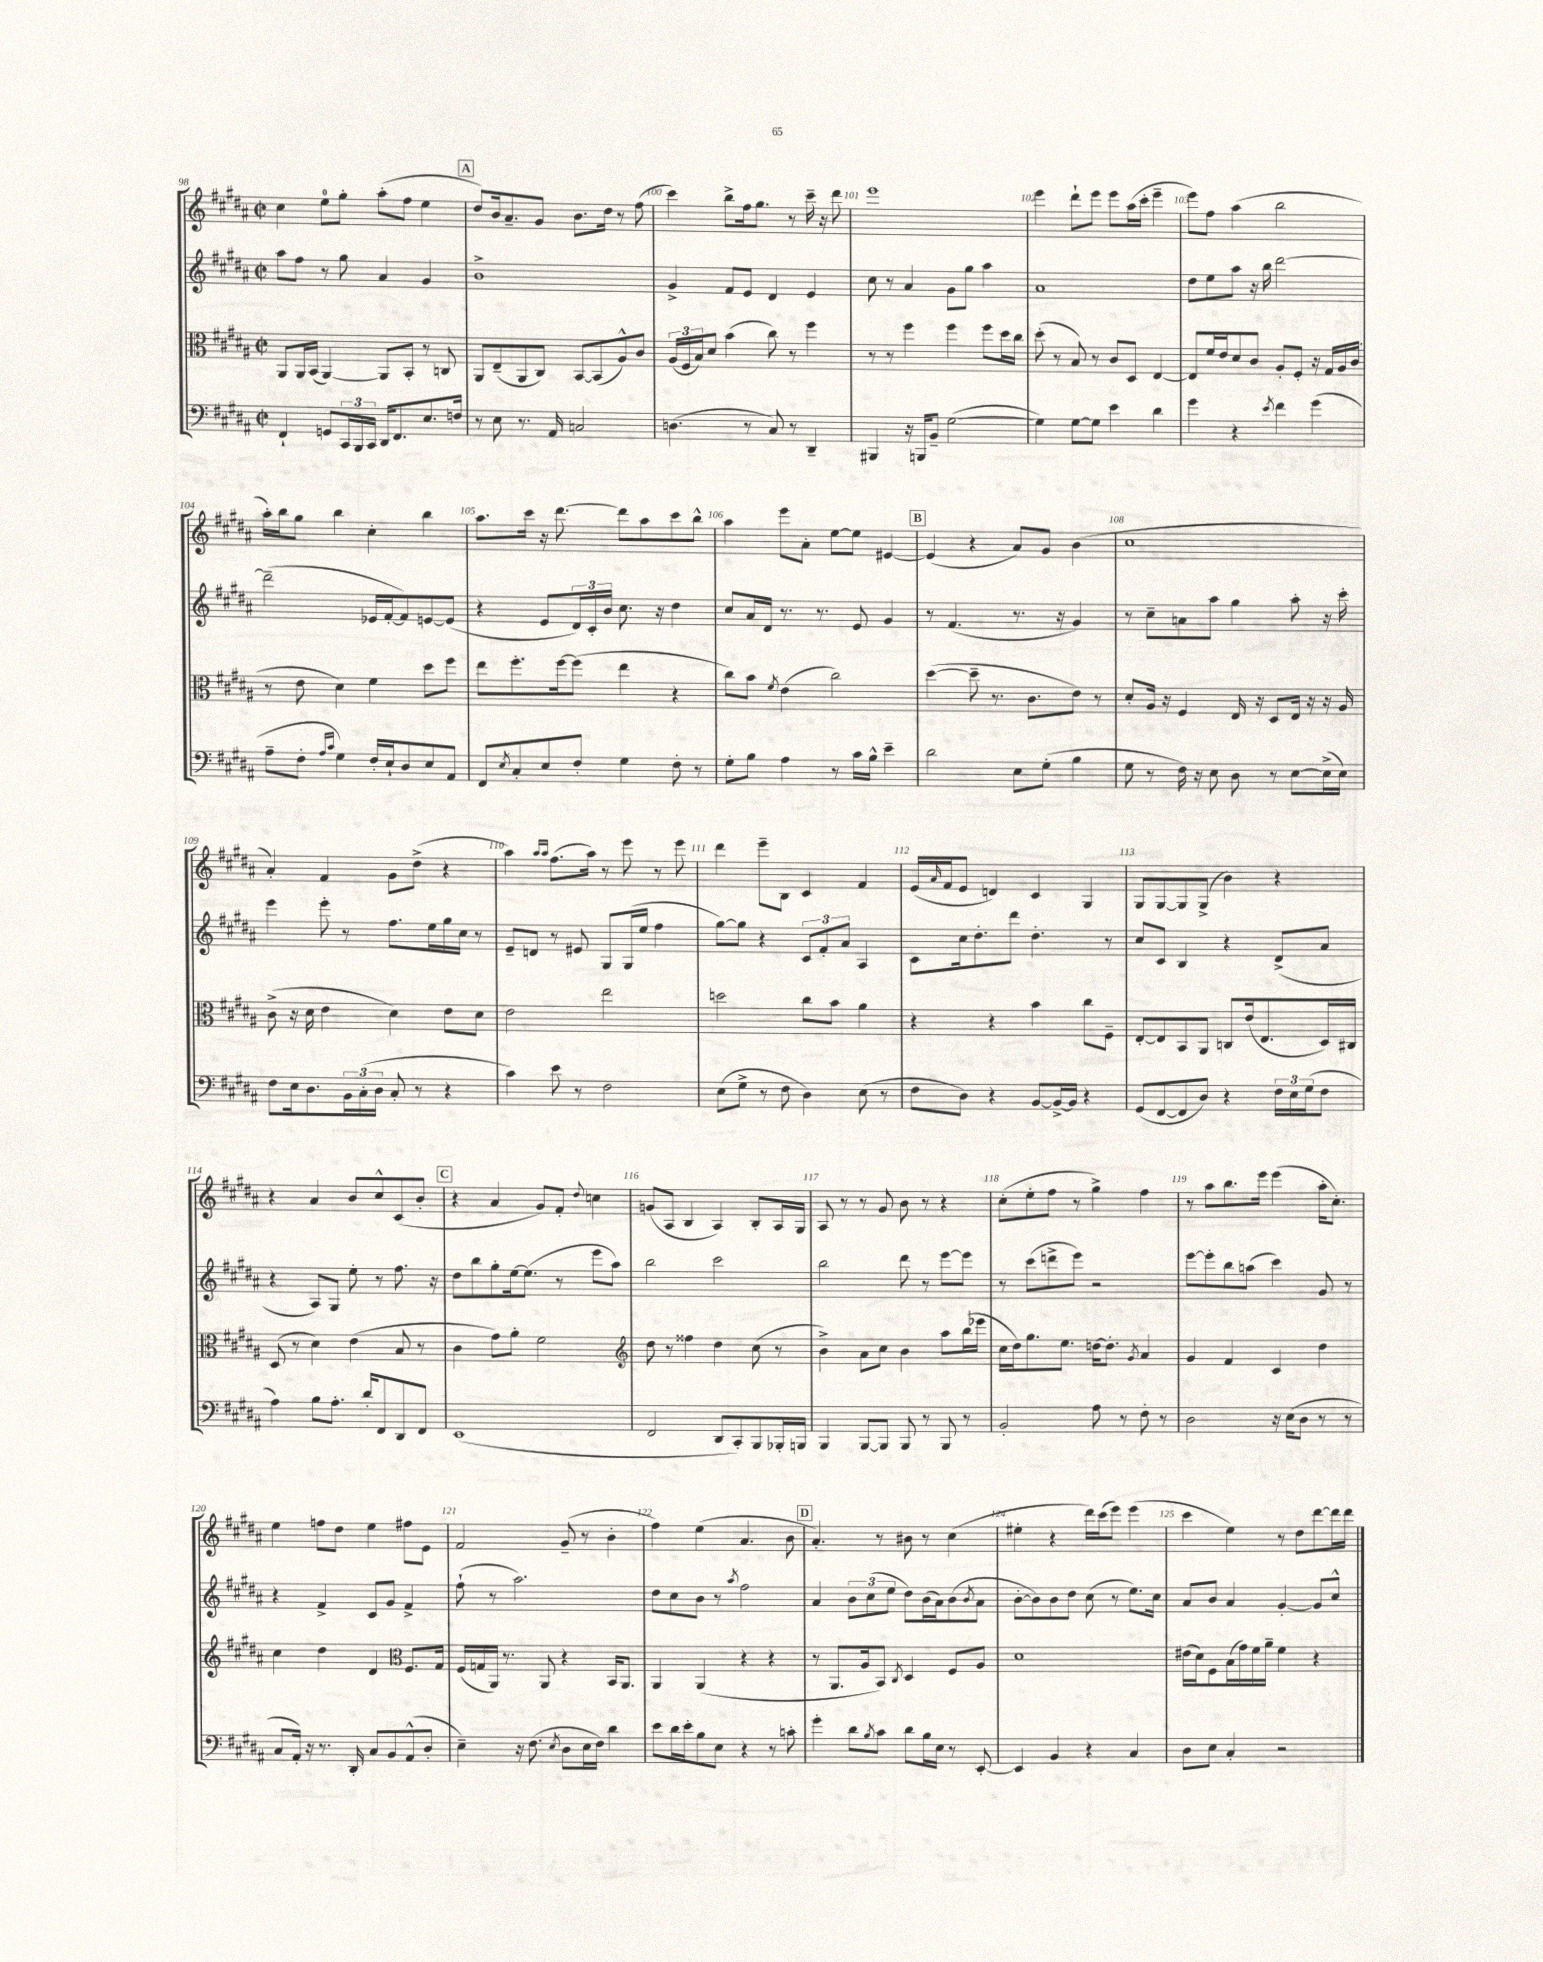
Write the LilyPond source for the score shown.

<<
\new StaffGroup <<
\new Staff = "s0" {
    \clef treble \key b \major \defaultTimeSignature \time 2/2
    cis''4 e''8-0 gis''8-. ais''8-.( fis''8 e''4 |
    \mark \markup { \box "A" } dis''8) b'16 ais'8.-- gis'8 b'8. dis''16 r8 fis''8( |
    cis'''4) b''8-> fis''16 gis''8. r8 cis'''16-- r16 dis'''8 |
    e'''1 |
    e'''4 dis'''8-! e'''8 e'''8 ais''16( cis'''16-. e'''4-- |
    e'''8) fis''8 ais''4( b''2 |
    ais''16-.) b''16 gis''8 b''4 cis''4-. b''4 |
    ais''8. cis'''16 r16 dis'''8.~ dis'''8 ais''8 cis'''8 b''8-^ |
    ais''4 e'''8 ais'8-. e''8~ e''8 eis'4~ |
    \mark \markup { \box "B" } eis'4( r4 ais'8) gis'8 b'4( |
    cis''1 |
    ais'4-.) fis'4 gis'8 dis''8->( r4 |
    ais''4) \grace { ais''16 ais''16 } fis''8.( ais''16) r8 e'''8 r8 e'''8 |
    dis'''4 e'''8-- b8 cis'4 fis'4 |
    e'16( \grace { ais'16 } fis'16 e'8 d'4) cis'4 gis4 |
    gis8 gis8~ gis8 gis8->( b'4) r4 |
    r4 ais'4 b'8 cis''8-^ cis'8( b'8-. |
    \mark \markup { \box "C" } r4 ais'4 gis'8) fis'8-. \appoggiatura { dis''8 } c''4 |
    g'8( ais8 b4 ais4) b8-. ais16 gis16 |
    ais8 r8 r8 gis'8 b'8 r8 r4 |
    cis''8-.( e''8-. fis''8 r8 gis''4->) fis''4 |
    r8 ais''8 b''8. e'''16 e'''4( ais''16-. cis''8.-.) |
    e''4 f''8 dis''8 e''4 fis''8 e'8 |
    fis'2 gis'8--( r8 b'4-. |
    fis''4) e''4( ais'4. b'8 |
    \mark \markup { \box "D" } ais'4.-.) r8 bis'8 r8 cis''4( |
    eis''4-. r4 dis'''16) cis'''16( e'''8) e'''4( |
    cis'''4 e''4) r8 dis''8 dis'''8~ dis'''16 dis'''16 \bar "|." |
}
\new Staff = "s1" {
    \clef treble \key b \major \defaultTimeSignature \time 2/2
    ais''8 fis''8 r8 gis''8 ais'4 gis'4 |
    \mark \markup { \box "A" } b'1-> |
    gis'4-> fis'8 e'8 dis'4 e'4 |
    cis''8 r8 ais'4 gis'8 gis''8 ais''4 |
    ais'1 |
    dis''8 e''8 ais''8 r16 b''16 dis'''2~ |
    dis'''2--( ees'16 fis'16~-. fis'8) e'8~ e'8( |
    r4 e'8 \tuplet 3/2 { dis'16) cis'16-. b'16 } cis''8. r16 dis''4 |
    cis''8 ais'16 dis'16 r8. r8. e'8 gis'4 |
    \mark \markup { \box "B" } r8 fis'4.( r8. r16 gis'4) |
    r8 cis''8-- a'8 ais''8 gis''4 ais''8-. r16 cis'''16-. |
    e'''4 e'''8-. r8 fis''8. e''16 gis''16 cis''16 r8 |
    e'8-- d'8 r8 eis'8 gis8 gis16( e''16 fis''4 |
    gis''8~) gis''8 r4 \tuplet 3/2 { cis'8 fis'8-. ais'8 } ais4 |
    cis'8 cis''16 dis''8.-. dis'''8 dis''4.-. r8 |
    cis''8 cis'8 b4 r4 dis'8->( ais'8 |
    r4 ais8) gis8 e''8-. r8 fis''8. r16 |
    \mark \markup { \box "C" } dis''8 b''8 gis''8-. e''16~ e''8.( r8 e'''8 ais''8) |
    b''2 cis'''2 |
    b''2 dis'''8 r8 e'''8~ e'''8 |
    r8 cis'''8( d'''8-> e'''8) r2 |
    e'''8~ e'''8-. b''8 a''8( cis'''4) gis'8 r8 |
    r4 fis'4-> cis'8 gis'8 fis'4-> |
    fis''8-!( r8 ais''2.) |
    dis''8 cis''8 b'8 r8 \acciaccatura { ais''8 } fis''2 |
    \mark \markup { \box "D" } ais'4 \tuplet 3/2 { b'8 cis''8( e''8 } dis''8) b'16( ais'16) b'8( \acciaccatura { b'8 } ais'8 |
    b'8~-. b'8) b'8 dis''8 cis''8( r8 e''8.) cis''16 |
    ais'8 b'8 ais'4 gis'4~-. gis'8 cis''8-^ \bar "|." |
}
\new Staff = "s2" {
    \clef alto \key b \major \defaultTimeSignature \time 2/2
    ais,8 ais,16 b,16( ais,4~) ais,8 b,8-. r8 c8 |
    \mark \markup { \box "A" } ais,8 e8--( ais,8 cis8) b,8~ b,8( ais8-^) cis'8 |
    \tuplet 3/2 { ais16( fis16 b16) } dis'8 b'4( cis''8) r8 fis''4 |
    r8 r8 fis''4 fis''4 fis''8 dis''16 cis''16 |
    dis''8-.( r8 b8) r8 cis'8 dis8 e4~ |
    e8 fis'16 e'16 dis'8 cis'8 ais8-. fis8-. r16 gis16 ais16 cis'16( |
    r8 e'8 dis'4) fis'4 dis''8 fis''8 |
    e''8 fis''8.-. fis''16~ fis''8( e''4 r4 |
    cis''8) b'8 \acciaccatura { fis'8 } e'4( cis''2) |
    \mark \markup { \box "B" } dis''4~( dis''8-- r8. cis'8. e'8) r8 |
    dis'8-. ais16 r16 fis4 e16 r16 dis8 e16 r16 r16 ais16 |
    cis'8->( r16 dis'16 e'4 dis'4) e'8 dis'8 |
    e'2 e''2 |
    d''2 cis''8 b'8 ais'4 |
    r4 r4 b'4 cis''8 fis8-- |
    e8~-. e8 b,8 ais,8 c8 e'16( e8. dis16) cis16 |
    dis8( r8 dis'4) e'4( b8 r8 |
    \mark \markup { \box "C" } cis'4 gis'8) ais'8-. fis'2 |
    \clef treble dis''8 r8 fisis''4 dis''4 cis''8( r8 |
    b'4->) ais'8 cis''8 b'4 ais''8 b''16( ees'''16 |
    cis''16 dis''16) gis''8. e''8. d''16~ d''8.-. \acciaccatura { gis'8 } ais'4 |
    gis'4 fis'4 cis'4 dis''4 |
    cis''4 dis''4 dis'4 \clef alto fis8. gis16 |
    fis16( g16 ais,16) r8. ais,8 r4 b,16 ais,8. |
    ais,4 ais,4( r4 r4 |
    \mark \markup { \box "D" } r8 ais,8. ais16 b,8) \acciaccatura { cis8 } dis4 fis8 ais8 |
    dis'1 |
    eis'16( dis'16) fis8 b16( gis'16) fis'16 ais'16-- fis'4 r4 \bar "|." |
}
\new Staff = "s3" {
    \clef bass \key b \major \defaultTimeSignature \time 2/2
    fis,4-! g,8 \tuplet 3/2 { cis,16 b,,16 cis,16 } dis,16 fis,8. e8. f16 |
    \mark \markup { \box "A" } r8 e8 r8. ais,16 c2 |
    d4.( r8 cis8) r8 dis,4-- |
    bis,,4 r16 b,,16 b,8-- gis2~( |
    gis4) gis8~ gis8 e'4 dis'4 |
    gis'4 r4 \acciaccatura { e'8 } fis'4 gis'4( |
    ais8-- fis8-. \grace { ais16 cis'16 } gis4) fis16-. e16-! dis8 e8 ais,8 |
    fis,8 \acciaccatura { e8 } cis8-. e8 fis8-. gis4 fis8-. r8 |
    gis8-. b8 ais4 r8 cis'16 b16-^ e'4-- |
    \mark \markup { \box "B" } dis'2 e8 gis8-.( b4 |
    gis8 r8 fis16) r16 e8 dis8 r8 e8~ e16->( e16) |
    fis8 e16 dis8. \tuplet 3/2 { b,16 cis16-.( dis16 } cis8-. r8 r4 |
    cis'4) e'8 r8 fis2 |
    e8( gis8-> r8 fis8 dis4) e8( r8 |
    fis8 dis8) r4 b,8~ b,16~-> b,16 r4 |
    gis,8( fis,8~ fis,8 dis8) r4 \tuplet 3/2 { fis16 e16 gis16( } fis8 |
    ais4) b8 ais8.-. dis'16-. fis,8 dis,8 fis,8 |
    \mark \markup { \box "C" } e,1( |
    fis,2 dis,8 cis,8-.) b,,8 bes,,16-. b,,16 |
    b,,4 b,,8~ b,,8 b,,8 r8 b,,8 r8 |
    b,2-. ais8 r8 fis8-. r8 |
    dis2 r16 e16( dis8 r8 r8 |
    cis8 ais,16-.) r16 r8. dis,16-. cis8 b,8 ais,8-^( dis8-. |
    e4--) r16 fis8.( \acciaccatura { e8 } dis8 e16 fis16) dis'4 |
    e'8 dis'16 e'16-. b8 e8 r4 r8 c'8-. |
    \mark \markup { \box "D" } gis'4-. dis'8 \acciaccatura { b8 } cis'8 dis'8 b16 e16 r8 e,8~-. |
    e,4 b,4 r4 cis4 |
    dis8 e8 cis4-. r2 \bar "|." |
}
>>
>>
\layout { \context { \Score currentBarNumber = #98 \override BarNumber.break-visibility = ##(#f #t #t) barNumberVisibility = #all-bar-numbers-visible } }
